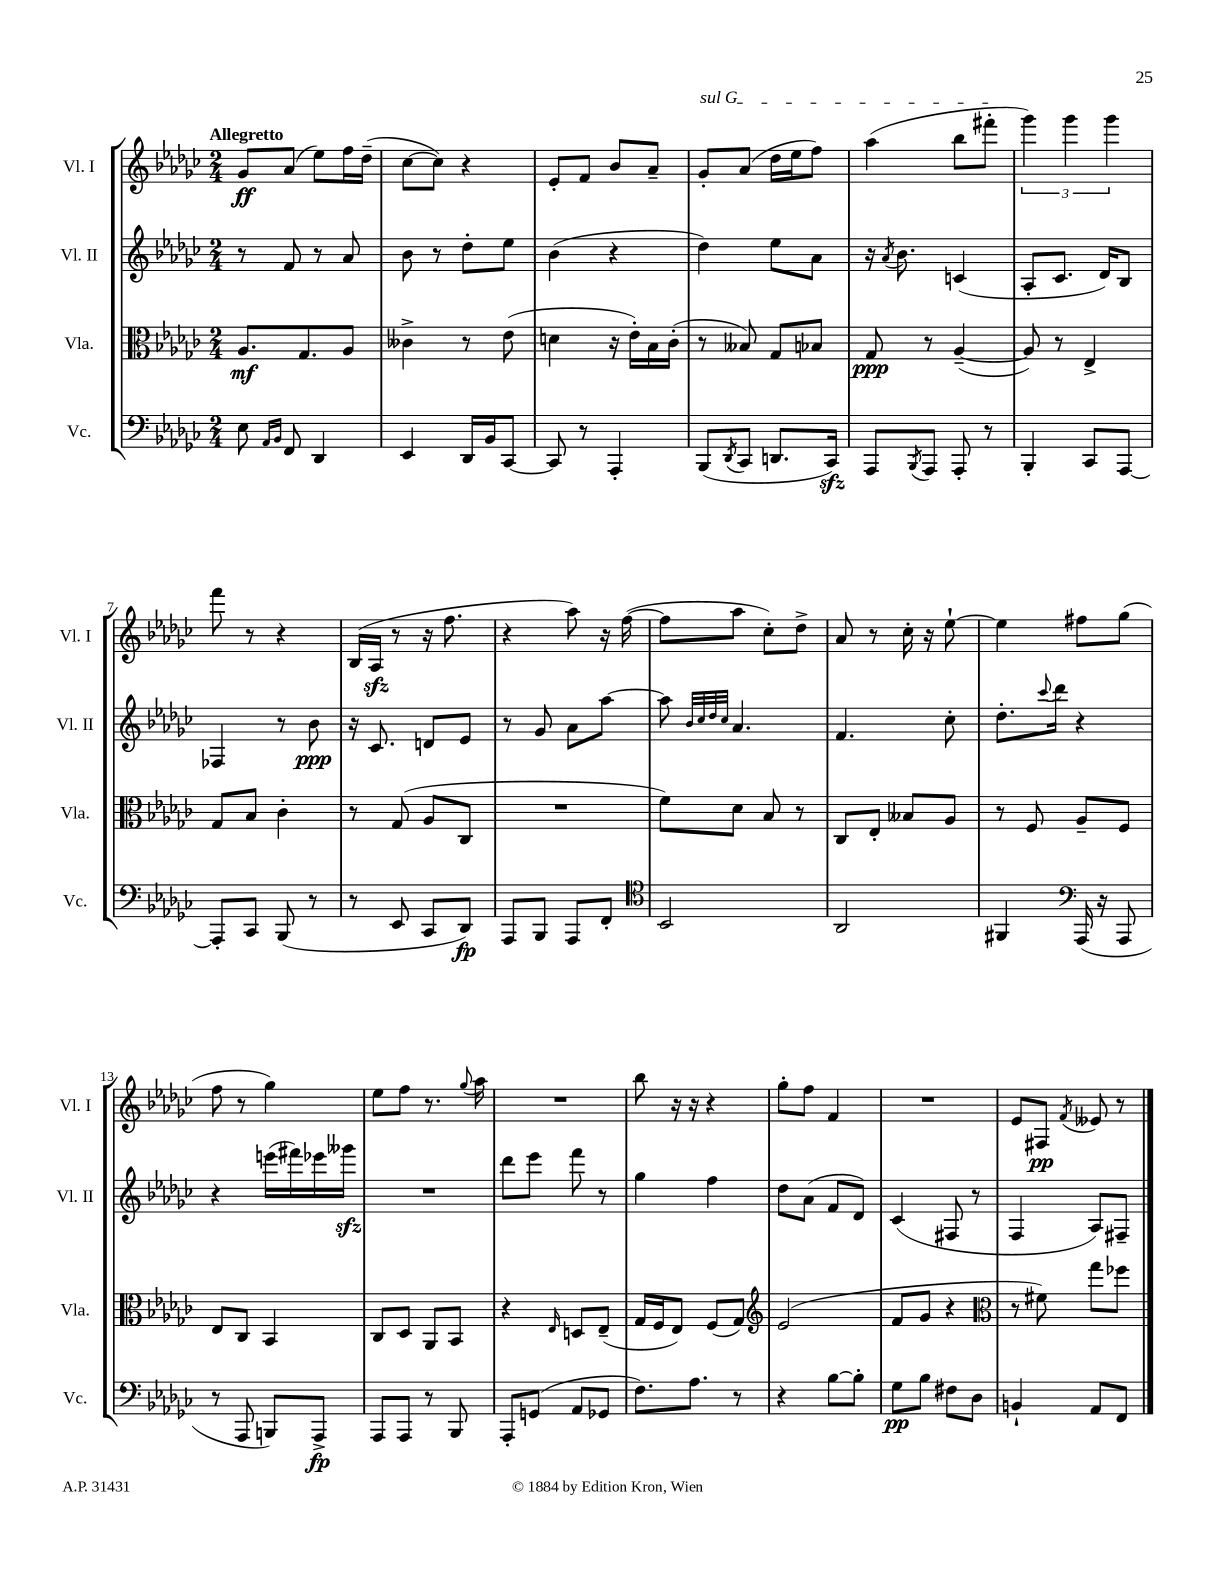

**kern	**kern	**kern	**kern
*staff4	*staff3	*staff2	*staff1
*clefF4	*clefC3	*clefG2	*clefG2
*k[b-e-a-d-g-c-]	*k[b-e-a-d-g-c-]	*k[b-e-a-d-g-c-]	*k[b-e-a-d-g-c-]
*M2/4	*M2/4	*M2/4	*M2/4
8E-	8.A-	8r	8g-
16qqAA-	.	.	.
16qqBB-	.	.	.
8FF	.	8f	(8a-
.	8.G-	.	.
4DD-	.	8r	8ee-)
.	8A-	8a-	16ff
.	.	.	(16dd-~
=	=	=	=
4EE-	4c--^	8b-	[8cc-
.	.	8r	8cc-])
16DD-	8r	8dd-'	4r
16BB-	.	.	.
[8CC-	(8e-	8ee-	.
=	=	=	=
8CC-]	4d	(4b-	8e-'
8r	.	.	8f
4AAA-'	16r	4r	8b-
.	16e-')	.	.
.	16B-	.	8a-~
.	(16c-'	.	.
=	=	=	=
(8BBB-	8r	4dd-)	8g-'
8qDD-	.	.	.
8CC-	8B--)	.	(8a-
8.DD	8G-	8ee-	16dd-
.	.	.	16ee-
.	8B-	8a-	8ff)
16CC-)	.	.	.
=	=	=	=
8AAA-	8G-	16r	(4aa-
.	.	8qa-	.
.	.	8.b-	.
8qBBB-	.	.	.
8AAA-	8r	.	.
8AAA-'	([4A-~	(4c	8bb-
8r	.	.	8fff#'
=	=	=	=
4BBB-'	8A-])	8A-'	6ggg-)
.	8r	8.c-	.
.	.	.	6ggg-
8CC-	4E-^	.	.
.	.	16d-)	.
.	.	.	6ggg-
[8AAA-	.	8B-	.
=	=	=	=
8AAA-']	8G-	4F-	8fff
8CC-	8B-	.	8r
(8BBB-	4c-'	8r	4r
8r	.	8b-	.
=	=	=	=
8r	8r	16r	(16B-
.	.	8.c-	16A-
8EE-	(8G-	.	8r
8CC-	8A-	8d	16r
.	.	.	8.ff
8DD-)	8C-	8e-	.
=	=	=	=
8AAA-	2r	8r	4r
8BBB-	.	8g-	.
8AAA-	.	8a-	8aa-)
8FF'	.	[8aa-	16r
.	.	.	([16ff
=	=	=	=
*clefC4	*	*	*
2BB-	8f)	8aa-]	8ff]
.	.	32qqb-	.
.	.	32qqcc-	.
.	.	32qqdd-	.
.	.	32qqcc-	.
.	8d-	4.a-	8aa-
.	8B-	.	8cc-')
.	8r	.	8dd-^
=	=	=	=
2AA-	8C-	4.f	8a-
.	8E-'	.	8r
.	8B--	.	16cc-'
.	.	.	16r
.	8A-	8cc-'	[8ee-`
=	=	=	=
4FF#	8r	8.dd-'	4ee-]
.	8F	.	.
.	.	8qqccc-	.
.	.	16ddd-	.
*clefF4	*	*	*
(16AAA-	8A-~	4r	8ff#
16r	.	.	.
8AAA-	8F	.	(8gg-
=	=	=	=
8r	8E-	4r	8ff
8AAA-	8C-	.	8r
8BBB)	4BB-	(16eee	4gg-)
.	.	16fff#)	.
8AAA-^	.	16eee-	.
.	.	16ggg--	.
=	=	=	=
8AAA-	8C-	2r	8ee-
8AAA-	8D-	.	8ff
8r	8AA-	.	8.r
8BBB-	8BB-	.	.
.	.	.	8qqgg-
.	.	.	16aa-
=	=	=	=
8AAA-'	4r	8ddd-	2r
(8GG	.	8eee-	.
.	16qqE-	.	.
8AA-	8D	8fff	.
8GG-	(8E-~	8r	.
=	=	=	=
8.F)	16G-	4gg-	8bb-
.	16F	.	.
.	8E-)	.	16r
8.A-	.	.	16r
.	(8F	4ff	4r
8r	8G-)	.	.
=	=	=	=
*	*clefG2	*	*
4r	(2e-	8dd-	8gg-'
.	.	(8a-	8ff
[8B-	.	8f	4f
8B-']	.	8d-)	.
=	=	=	=
8G-	8f	(4c-	2r
8B-	8g-	.	.
8F#	4r	8F#	.
8D-	.	8r	.
=	=	=	=
*	*clefC3	*	*
4BB`	8r	4F	8e-
.	8f#)	.	8F#
.	.	.	8qf
8AA-	8gg-	8A-)	8e--
8FF	8ff-	8F#~	8r
==	==	==	==
*-	*-	*-	*-
